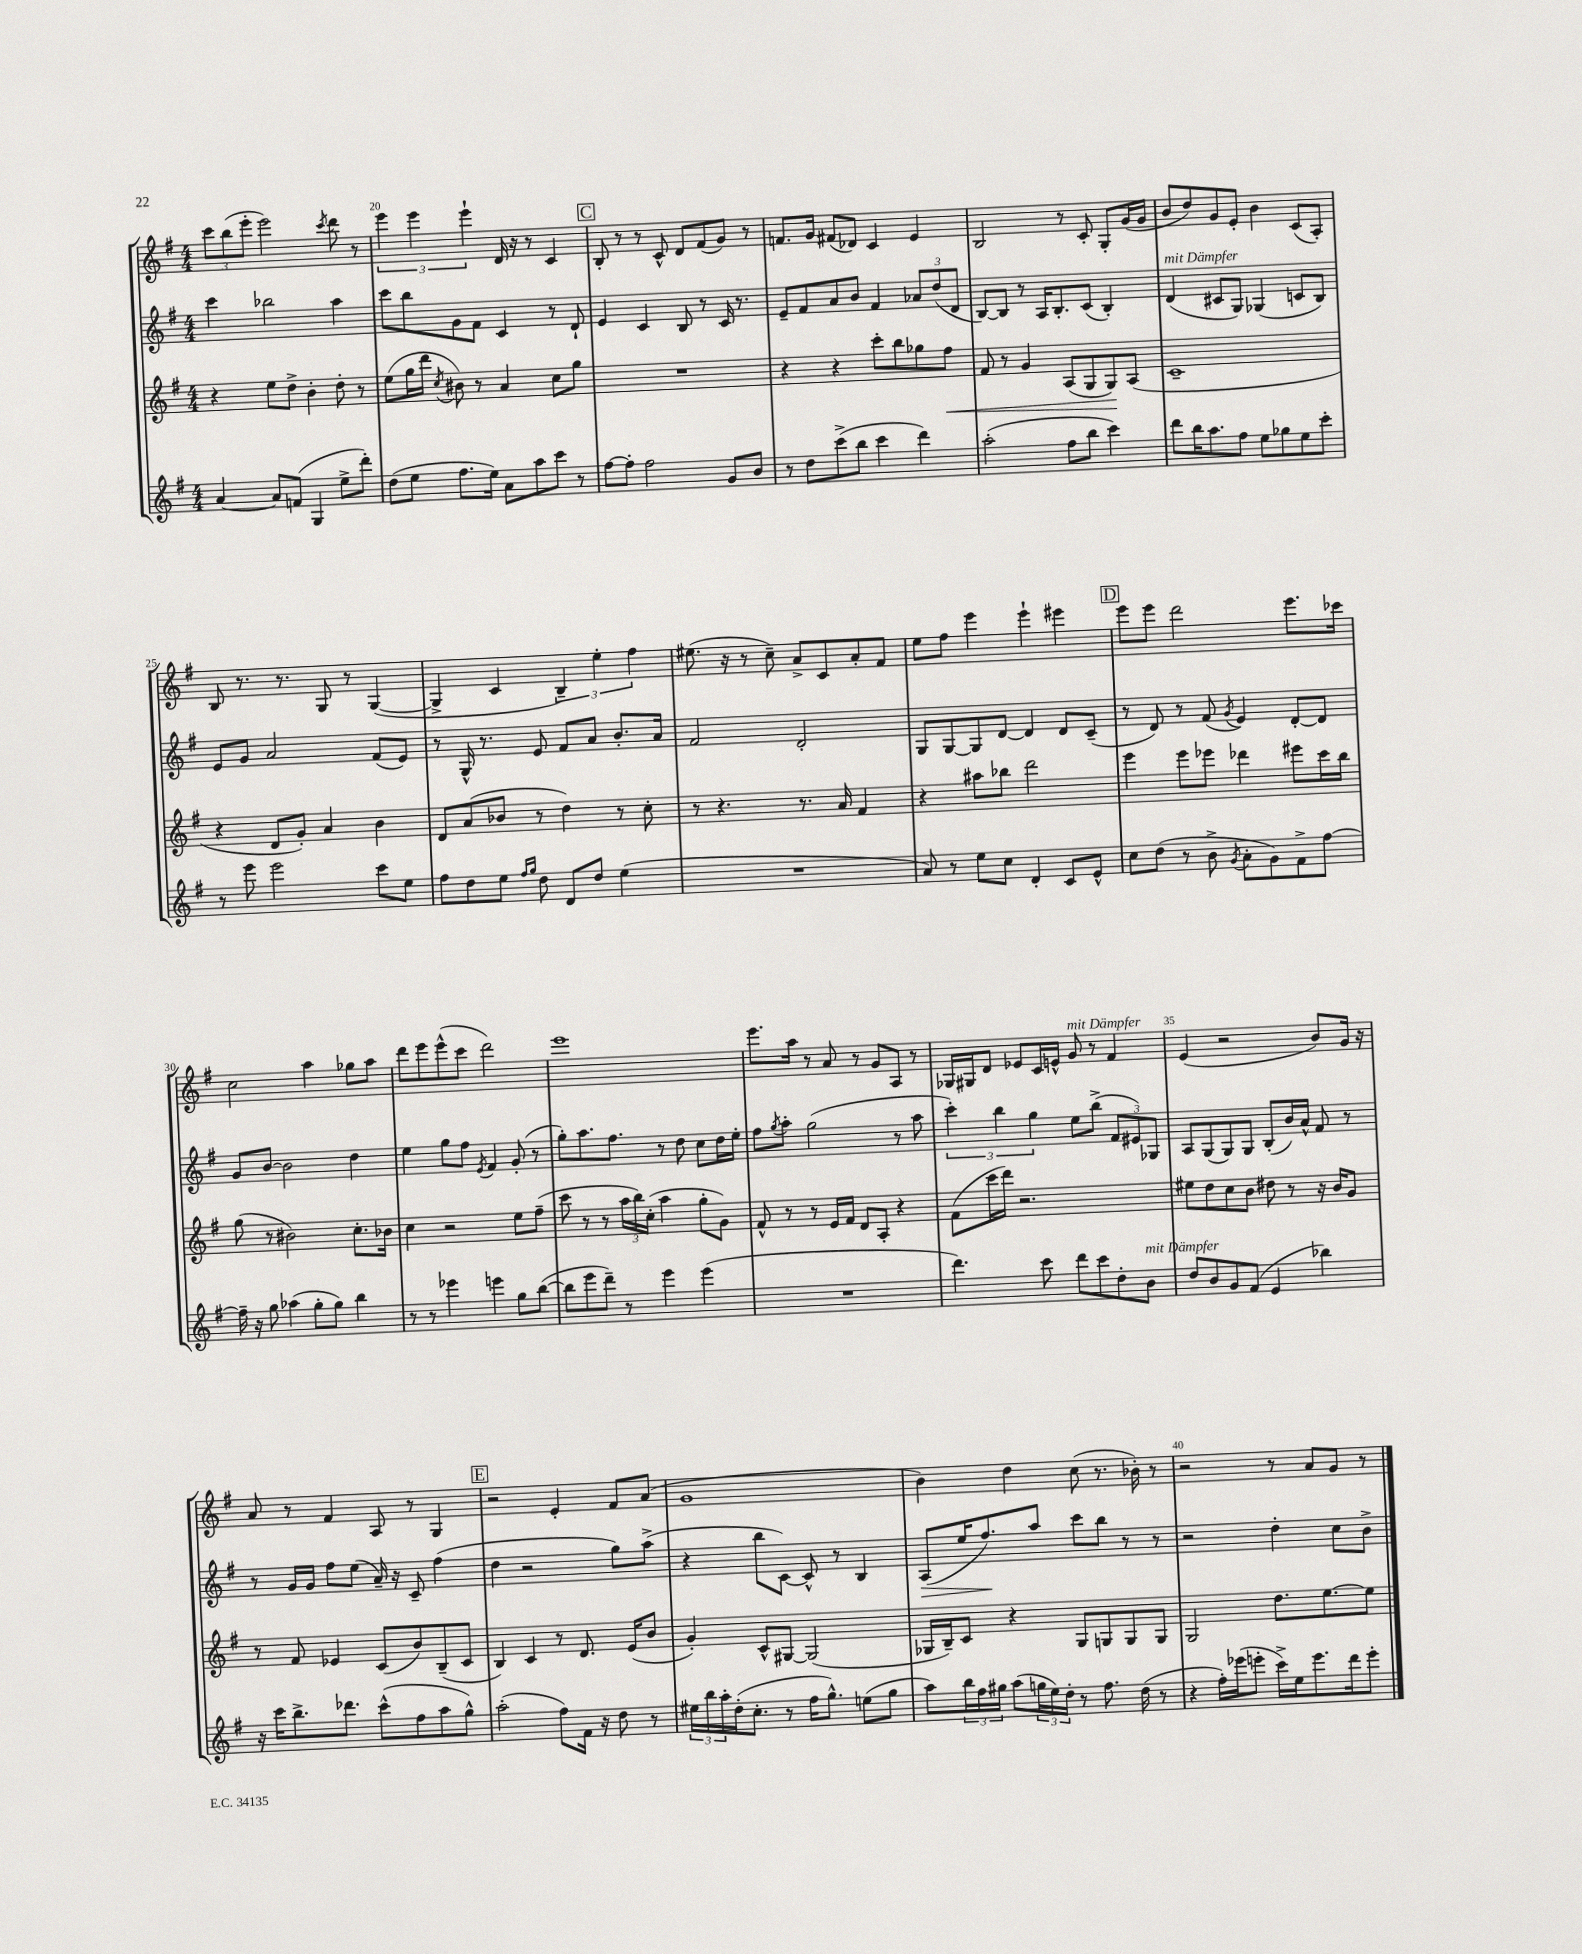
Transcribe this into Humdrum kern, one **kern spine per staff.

**kern	**kern	**kern	**kern
*staff4	*staff3	*staff2	*staff1
*clefG2	*clefG2	*clefG2	*clefG2
*k[f#]	*k[f#]	*k[f#]	*k[f#]
*M4/4	*M4/4	*M4/4	*M4/4
[4a/	4r	4ccc\	12ccc\L
.	.	.	(12bb\
.	.	.	12eee'\J
8a/]L	8ee\L	2bb-\	2eee\)
(8f/J	8dd^\J	.	.
4G/	4b'\	.	.
.	.	.	8qccc/
8ee^\L	8dd'\	4aa\	8ddd\
8ddd'\J)	8r	.	8r
=	=	=	=
(8dd\L	(8ee\L	8ccc\L	6eee\
8ee\J	16gg\L	8bb\	.
.	.	.	6eee\
.	16ddd\JJ	.	.
.	8qcc/	.	.
8.ff#\L	8b#\)	8g\	.
.	.	.	6eee`\
.	8r	8f#\J	.
16ee\Jk)	.	.	.
8a\L	4a/	4c/	16d/
.	.	.	16r
8aa\	.	.	8r
8ccc\J	8cc\L	8r	4c/
8r	8gg\J	8d`/	.
=	=	=	=
[8ff#\L	1r	4e/	8B'/
8ff#'\]J	.	.	8r
2ff#\	.	4c/	8r
.	.	.	8c^^/
.	.	8B/	8d/L
.	.	8r	(8f#/
8g/L	.	16c/	8g/J)
.	.	8.r	.
8b/J	.	.	8r
=	=	=	=
8r	4r	8e~/L	8.f/L
8dd\L	.	8f#/	.
.	.	.	16g/Jk
(8ccc^\	4r	8a/	(8f#/L
8bb\J	.	8b/J	8d-/J)
4ccc\	8ccc'\L	4f#/	4c/
.	8bb\	.	.
4ddd\)	8gg-\	12a-/L	4e/
.	.	(12dd/	.
.	8ff#\J	.	.
.	.	12d/J	.
=	=	=	=
(2aa'\	8f#/	[8B/L)	2B/
.	8r	8B/]J	.
.	4g/	8r	.
.	.	16A/LK	.
.	.	8.B'/	.
8ff#\L	(8A/L	.	8r
8bb\J	8G/	(8c/J	8c'/
4ccc\)	8G/)	4B'/)	8G'/L
.	(8A/J	.	(16g/L
.	.	.	16g/JJ
=	=	=	=
8ddd\L	1c~	(4d/	8b/L
16bb\K	.	.	8dd/)
8.aa\	.	.	.
.	.	8c#/L	8g/
8ff#\J	.	8G/J)	8e'/J
8ee\L	.	(4G-/	4b\
8gg-\	.	.	.
8ee\	.	8c/L	(8c/L
8ccc'\J	.	8B/J)	8A'/J)
=	=	=	=
8r	4r	8e/L	8B/
8eee\	.	8g/J	8.r
2eee\	8d/L	2a/	.
.	.	.	8.r
.	8g'/J)	.	.
.	4a/	.	8G/
.	.	.	8r
8ccc\L	4b\	(8f#/L	([4G/
8ee\J	.	8e/J)	.
=	=	=	=
8ff#\L	8d/L	8r	4G^/]
8dd\	(8a/	16G^^/	.
.	.	8.r	.
8ee\J	8b-/J	.	4c/
16qqff#/LL	.	.	.
16qqgg/JJ	.	.	.
8dd\	8r	8e/	.
8d/L	4dd\)	8f#/L	6B~/)
8dd/J	.	8a/J	.
.	.	.	6ee'\
(4ee\	8r	8.b'/L	.
.	.	.	6ff#\
.	8cc'\	.	.
.	.	16a/Jk	.
=	=	=	=
1r	8r	2f#/	(8.ee#\
.	4.r	.	.
.	.	.	16r
.	.	.	8r
.	.	.	8cc~\)
.	8.r	2d'/	8a^/L
.	.	.	8c/
.	16a/	.	.
.	4f#/	.	8a'/
.	.	.	8f#/J
=	=	=	=
8a/)	4r	8G/L	8ee\L
8r	.	[8G/	8ff#\J
8ee\L	8aa#\L	8G/]	4eee\
8cc\J	8bb-\J	[8d/J	.
4d'/	2ddd\	4d/]	4eee`\
8c/L	.	8d/L	4eee#\
8e^^/J	.	(8c~/J	.
=	=	=	=
8cc\L	4eee\	8r	8eee\L
(8dd\J	.	8d/)	8eee\J
8r	8eee\L	8r	2ddd\
8b^\	8eee-\J	(8f#/	.
8qg/	.	8qg/	.
8a'\L	4ddd-\	4e/)	.
8g\)	.	.	.
8f#^\	8eee#\L	[8d'/L	8.eee\L
[8ff#\J	16ccc\L	8d/]J	.
.	16bb\JJ	.	16ccc-\Jk
=	=	=	=
16ff#~\]	(8gg\	8g/L	2cc\
16r	.	.	.
8gg\	8r	[8b/J	.
(4aa-\	2b#\)	2b\]	.
8gg'\L	.	.	4aa\
8gg\J)	.	.	.
4bb\	8.cc'\L	4dd\	8gg-\L
.	.	.	8aa\J
.	16b-\Jk	.	.
=	=	=	=
8r	4cc\	4ee\	8ddd\L
8r	.	.	8eee\
4eee-\	2r	8gg\L	(8eee^^\
.	.	8ff#\J	8ccc\J
.	.	8qe/	.
4eee\	.	4f#/	2ddd\)
8gg\L	8ee\L	(8g'/	.
([8bb\J	(8ff#~\J	8r	.
=	=	=	=
8bb\]L	8ccc\	8gg'\L)	1eee
8eee\	8r	8.aa\	.
8ddd~\J)	8r	.	.
.	.	8.ff#\J	.
8r	24aa\LL	.	.
.	24bb\)	.	.
.	(24cc'\JJ	.	.
4eee\	4aa\	8r	.
.	.	8dd\	.
(4eee\	8gg'\L	8cc\L	.
.	8g\J)	16dd\L	.
.	.	16ee'\JJ	.
=	=	=	=
1r	8f#^^/	8ff#\L	8.eee\L
.	.	8qgg/	.
.	8r	8aa'\J	.
.	.	.	16aa\Jk
.	8r	(2gg\	8r
.	16e/LL	.	8a/
.	16f#/JJ	.	.
.	8d/L	.	8r
.	8A'/J	.	8g/L
.	4r	8r	8A/J
.	.	8aa\	8r
=	=	=	=
4.ddd\)	(8f#\L	6ccc'\)	16G-/LL
.	.	.	16G#/J
.	16ccc\L	.	8d/J
.	.	6bb\	.
.	16ddd\JJ)	.	.
.	2.r	.	8e-/L
.	.	6gg\	.
8ccc\	.	.	16c/L
.	.	.	16e^^/JJ
8ddd\L	.	8ee\L	8g/
8ccc\	.	(8bb^\J	8r
8dd'\	.	12f#/L	4f#/
.	.	12e#/)	.
8b\J	.	.	.
.	.	12G-/J	.
=	=	=	=
8dd/L	8ee#\L	8A/L	(4e/
8b/	8dd\	(8G/	.
8g/	8cc\	8G/)	2r
(8f#/J	8b\J	8G/J	.
4e/	8dd#\	(8B'/L	.
.	8r	16b/L)	.
.	.	16a^^/JJ	.
4bb-\)	16r	8f#/	8b/L)
.	16b/LK	.	.
.	8g/J	8r	16g/Jk
.	.	.	16r
=	=	=	=
16r	8r	8r	8a/
16ccc\LK	.	.	.
8.bb^\	8f#/	16g/LL	8r
.	.	16g/JJ	.
.	4e-/	8ff#\L	4f#/
8.ddd-\J	.	.	.
.	.	(8ee\J	.
(8ccc^^\L	(8c/L	16a~/)	8A/
.	.	16r	.
8ff#\	8b/)	8c~/	8r
8aa\	(8B~/	(4ff#\	4G/
8gg^^\J)	8c/J	.	.
=	=	=	=
(2aa'\	4B/)	4dd\	2r
.	4c/	2r	.
8ff#\L)	8r	.	4e'/
16f#\Jk	8.d/	.	.
16r	.	.	.
8dd\	.	8gg\L)	8f#/L
.	(16e/LK	.	.
8r	8b/J	(8aa^\J	(8a/J
=	=	=	=
24ee#\LL	4g'/)	4r	1g
24bb\	.	.	.
24aa'\	.	.	.
(16dd'\J	.	.	.
8.cc'\J	.	.	.
.	8c^^/L	8bb\L	.
8r	[8G#/J	[8c\J)	.
16ff#\LK	(2G#/]	8c^^/]	.
8.gg^^\J)	.	.	.
.	.	8r	.
(8ee\L	.	4B/	.
8gg\J	.	.	.
=	=	=	=
8aa\L)	16G-/LL	(8A/L	4b\)
.	16B~/J)	.	.
24bb\L	8c/J	16ee/K	.
24ff#\	.	.	.
.	.	8.ff#/)	.
24gg#\JJ	.	.	.
(8aa\L	4r	.	4dd\
24gg\L	.	8aa/J	.
24ee\)	.	.	.
24dd'\JJ	.	.	.
8r	8G-/L	8ccc\L	(8cc\
8.ff#\	8G/	8bb\J	8.r
.	8G/	8r	.
(16dd\	.	.	16b-'\)
8r	8G/J	8r	8r
=	=	=	=
4r	2G/	2r	2r
16ff#'\LL)	.	.	.
(16eee-\J	.	.	.
8eee'\J	.	.	.
16ccc^\LL)	8.dd\L	4dd'\	8r
16ee\J	.	.	.
8.eee\	.	.	8a/L
.	[8.ee\	.	.
.	.	8cc\L	8g/J
16ddd\k	.	.	.
8eee'\J	8ee\]J	8b^\J	8r
==	==	==	==
*-	*-	*-	*-
